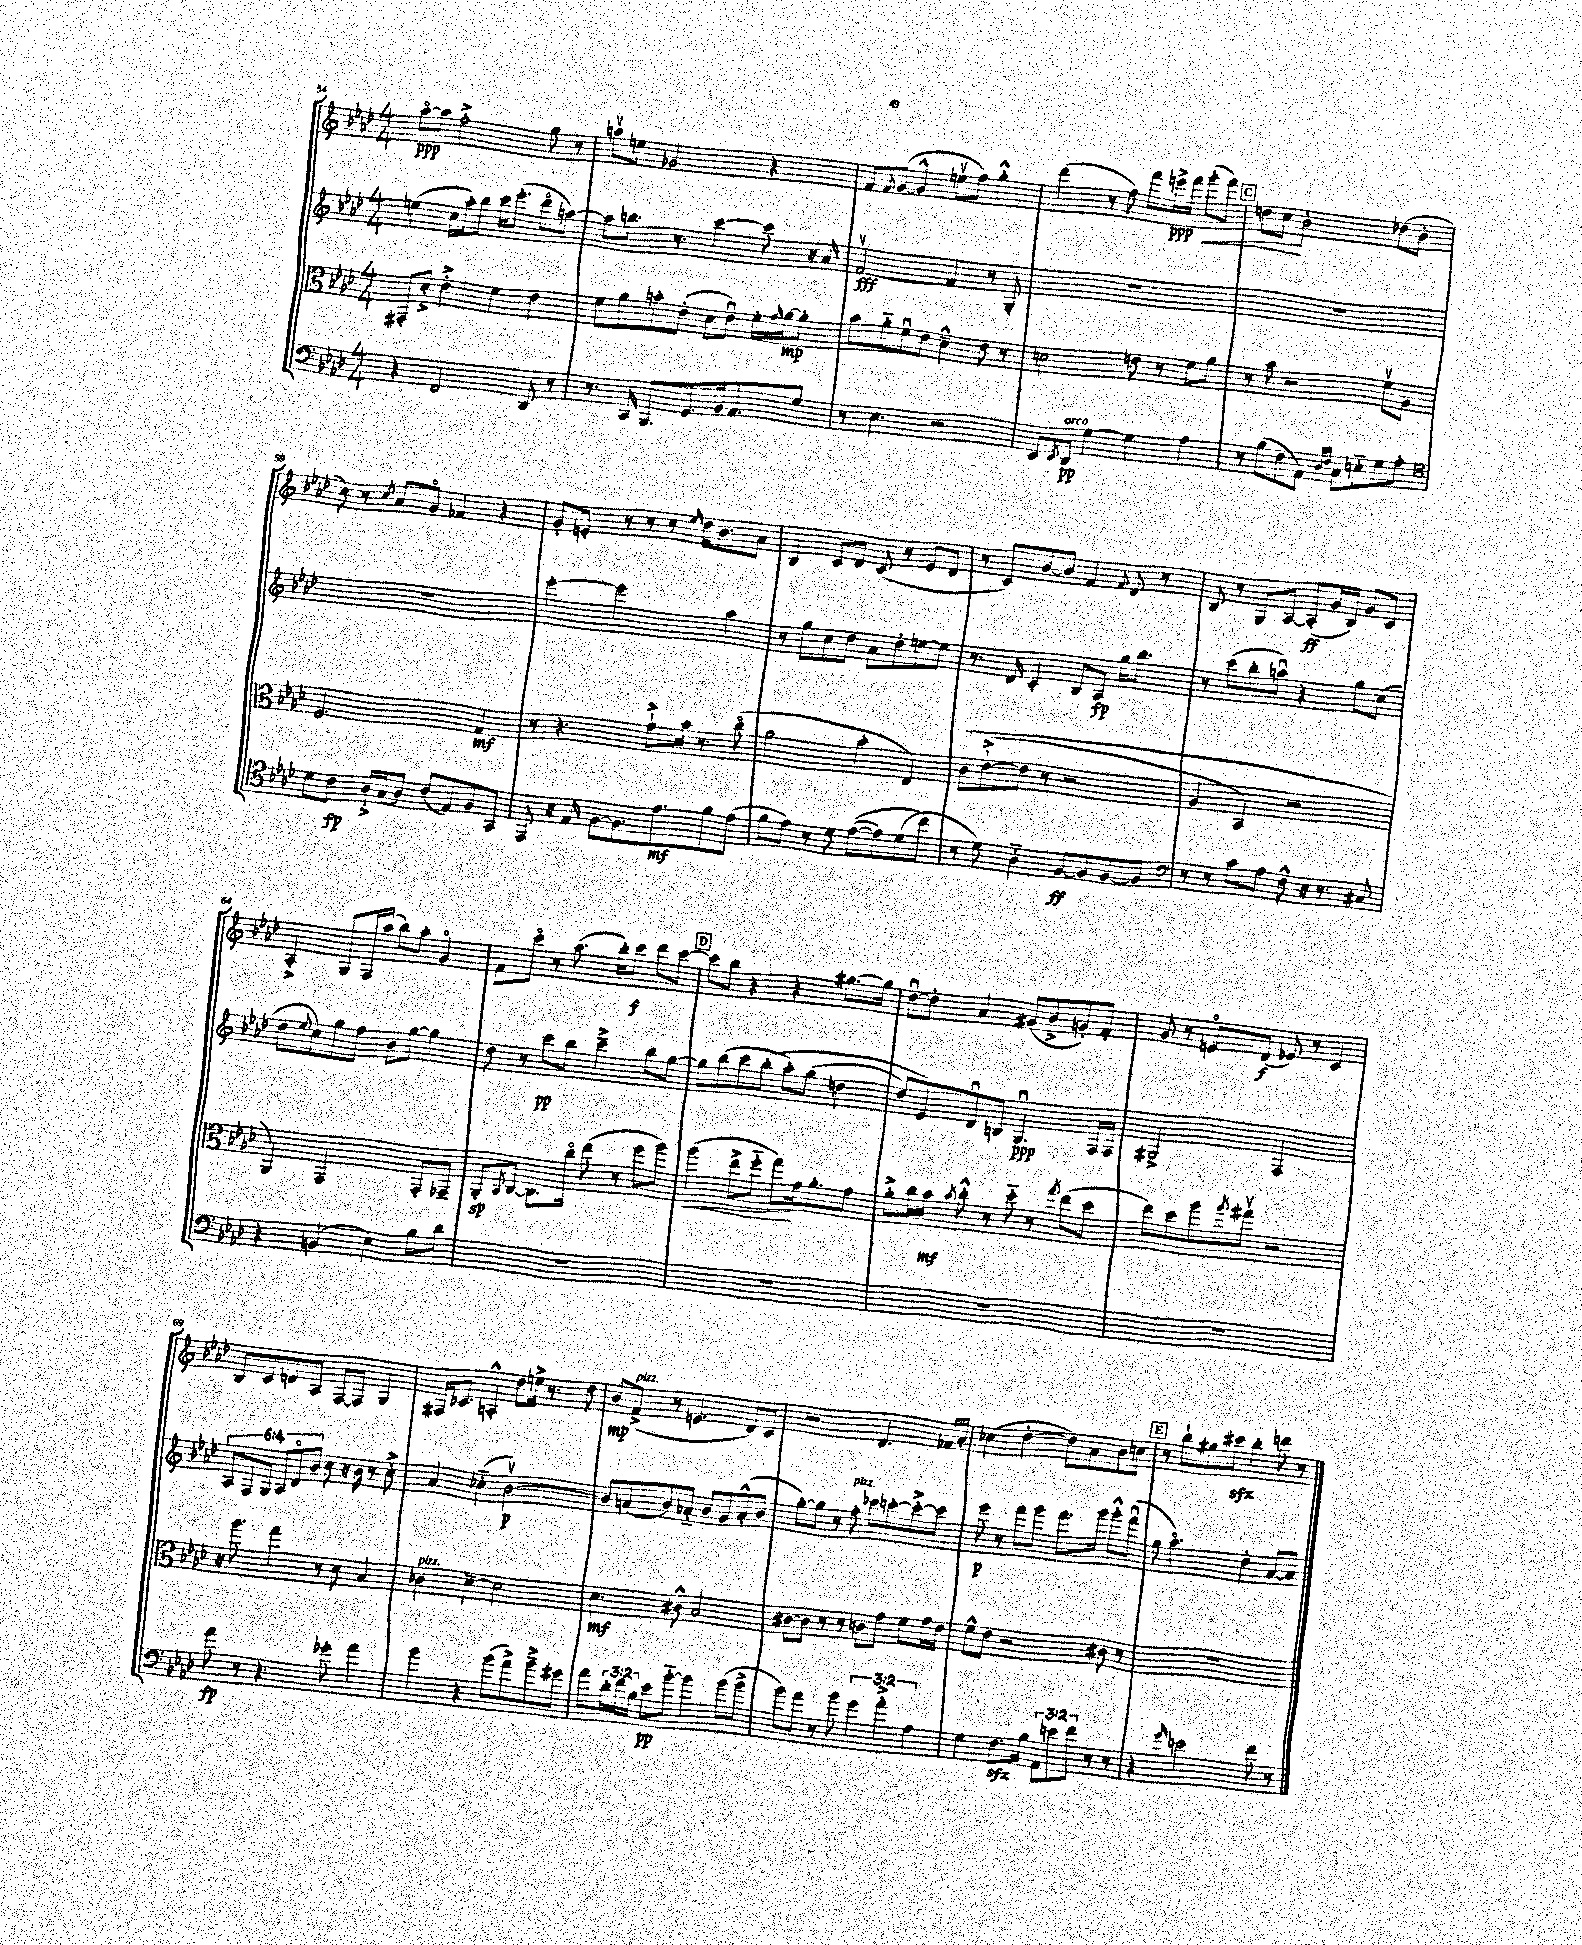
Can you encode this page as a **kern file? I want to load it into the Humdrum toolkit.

**kern	**dynam	**kern	**dynam	**kern	**dynam	**kern	**dynam
*part4	*part4	*part3	*part3	*part2	*part2	*part1	*part1
*staff4	*staff4	*staff3	*staff3	*staff2	*staff2	*staff1	*staff1
*clefF4	*	*clefC3	*	*clefG2	*	*clefG2	*
*k[b-e-a-d-]	*	*k[b-e-a-d-]	*	*k[b-e-a-d-]	*	*k[b-e-a-d-]	*
*M4/4	*	*M4/4	*	*M4/4	*	*M4/4	*
=54	=54	=54	=54	=54	=54	=54	=54
4r	.	8GG#X'/L	.	(4een\	.	[8aa-\L	ppp
.	.	8d-'^/J	.	.	.	8aa-\J]	.
2FF/	.	4e-'^\	.	16cc\LL	.	2ff'^\	.
.	.	.	.	16aa-'\J)	.	.	.
.	.	.	.	8bb-\J	.	.	.
.	.	4f\	.	16ccc\KL	.	.	.
.	.	.	.	(8.eee-'\J	.	.	.
8DD-/	.	4e-\	.	8ddd-\L	.	8gg\	.
8r	.	.	.	[8aan\J)	.	8r	.
=55	=55	=55	=55	=55	=55	=55	=55
8.r	.	8f\L	.	8aa\L]	.	8aanv\L	.
.	.	8a-\	.	8.bbn\J	.	8een\J	.
16CC/	.	.	.	.	.	.	.
8.BBB-/L	.	8bn'\	.	.	.	2g-X/	.
.	.	.	.	8.r	.	.	.
.	.	(8e-'\J	.	.	.	.	.
8.GG/	.	.	.	.	.	.	.
.	.	8d-\L	.	[4ccc\	.	.	.
16BB-/k	.	8e-u\J)	.	.	.	.	.
8.AA-/	.	.	.	.	.	.	.
.	.	16f'\LL	.	8ccc\]	.	4r	.
.	.	16qqg/	.	.	.	.	.
.	.	[16a-\J	mp	.	.	.	.
8G/J	.	8a-'\J]	.	16r	.	.	.
.	.	.	.	16a-/	.	.	.
=56	=56	=56	=56	=56	=56	=56	=56
8r	.	8b-\L	.	[2fv/	fff	8f/L	.
.	.	.	.	.	.	8qf/	.
4.E-\	.	8a-\	.	.	.	([8g/J	.
.	.	8fu\	.	.	.	4g^^/]	.
.	.	8e-\J	.	.	.	.	.
2r	.	4d-~^^\	.	4f/]	.	8eenv\L	.
.	.	.	.	.	.	8ff\J)	.
.	.	8e-\	.	8r	.	4gg'^^\	.
.	.	8r	.	8G'/	.	.	.
=57	=57	=57	=57	=57	=57	=57	=57
8EE-/L	.	2dn\	.	1r	.	(4ddd-\	.
8qEE-/	.	.	.	.	.	.	.
!LO:TX:a:i:t=arco	!	!	!	!	!	!	!
8DD-/J	pp	.	.	.	.	.	.
[4G\	.	.	.	.	.	8r	.
.	.	.	.	.	.	8ff\)	.
4G\]	.	8en\	.	.	.	8fff\L	.
.	.	8r	.	.	.	16eeen^\L	ppp
.	.	.	.	.	.	16fff\JJ	.
!	!	!	!	!	!	!	!LO:HP:b
4A-\	.	8f\L	.	.	.	(8ggg'\L	<
.	.	8a-\J	.	.	.	8fff\J)	.
!!LO:REH:place=s1:t=C
=58	=58	=58	=58	=58	=58	=58	=58
8r	.	8r	.	1r	.	8ddn\L	.
(8B-\L	.	8b-\	.	.	.	8cc\J	.
8F\	.	2r	.	.	.	2b-'\	[
8AA-\J)	.	.	.	.	.	.	.
16qqD-/LL	.	.	.	.	.	.	.
16qqF/JJ	.	.	.	.	.	.	.
8C\L	.	.	.	.	.	.	.
8En\	.	.	.	.	.	.	.
8G\	.	8fv\L	.	.	.	(8dd-X\L	.
8A-'\J	.	8A-\J	.	.	.	8b-'\J	.
!!LO:LB:g=z
=59	=59	=59	=59	=59	=59	=59	=59
*clefC4	*	*	*	*	*	*	*
8d-\L	.	2.F/	.	1r	.	8cc\)	.
8c\J	fp	.	.	.	.	8r	.
.	.	.	.	.	.	8qcc/	.
16A-`^/LL	.	.	.	.	.	8a-/L	.
(16G/J	.	.	.	.	.	.	.
8A-/J)	.	.	.	.	.	8g/J	.
(8c/L	.	.	.	.	.	4f-X/	.
8E-/)	.	.	.	.	.	.	.
8F/	.	4G/	mf	.	.	4r	.
8GG/J	.	.	.	.	.	.	.
=60	=60	=60	=60	=60	=60	=60	=60
8EE-/	.	8r	.	[4eee-'\	.	8g'/L	.
16r	.	4.r	.	.	.	8en'/J	.
16E-/	.	.	.	.	.	.	.
[8F\L	.	.	.	2eee-\]	.	8r	.
8.F\]	.	.	.	.	.	8r	.
.	.	8g`^\L	.	.	.	8r	.
8.e-\	mf	.	.	.	.	.	.
.	.	.	.	.	.	16qqee-/	.
.	.	16b-\Jk	.	.	.	16dd-\KL	.
.	.	8.r	.	.	.	8.b-\	.
8f\	.	.	.	4aa-\	.	.	.
(8e-\J	.	(8cc\	.	.	.	8a-\J	.
=61	=61	=61	=61	=61	=61	=61	=61
8f\L	.	2a-\	.	8r	.	4B-/	.
8e-\J)	.	.	.	8gg\L	.	.	.
8r	.	.	.	8cc\	.	8c/L	.
8d-\	.	.	.	8dd-\J	.	8d-/J	.
(([8e-\L	.	4b-'\	.	8a-\L	.	(8c/	.
8e-\])	.	.	.	8dd-'\	.	8r	.
(8d-\	.	4E-/)	.	[8een\	.	8e-/L	.
8cc\J)	.	.	.	8ee\J]	.	8d-/J	.
=62	=62	=62	=62	=62	=62	=62	=62
8r	.	(8c\L	.	8.r	.	8r	.
8d-\)	.	([8e-`^\	.	.	.	8c/L)	.
.	.	.	.	16d-/	.	.	.
4A-\	.	8e-\J]	.	4c'/	.	[8b-/	.
.	.	8r	.	.	.	8b-/J]	.
[8F/L	ff	2r	.	8B-/L	.	4f/	.
8F/]	.	.	.	8A-/J	fp	.	.
.	.	.	.	.	.	8qf/	.
[8F/	.	.	.	16gg\KL	.	8d-/	.
.	.	.	.	8.bb-\J	.	.	.
8F/J]	.	.	.	.	.	8r	.
=63	=63	=63	=63	=63	=63	=63	=63
*clefF4	*	*	*	*	*	*	*
8r	.	4A-/	.	8r	.	8B-/	.
8r	.	.	.	(8ccc\L	.	8r	.
8c\L	.	4BB-/)	.	8bb-'\	.	8G/L	.
8A-\J	.	.	.	8aanu\J)	.	[8A-/J	.
8F^^\	.	2r	.	4r	.	(8A-'/L]	ff
16r	.	.	.	.	.	16g/L	.
8.r	.	.	.	.	.	16B-/JJ)	.
.	.	.	.	8gg\L	.	8g/L	.
8C#X/	.	.	.	(8cc\J	.	8c/J	.
!!LO:LB:g=z
=64	=64	=64	=64	=64	=64	=64	=64
4r	.	4AA-/)	.	8dd-\L	.	4A-'^/	.
.	.	.	.	8qqee-/	.	.	.
.	.	.	.	8cc\)	.	.	.
(4BBn/	.	2GG/	.	8gg\	.	8G/L	.
.	.	.	.	8ff\J	.	16F/L	.
.	.	.	.	.	.	(16aa-/JJ	.
4E-\)	.	.	.	8b-\L	.	8bb-\L)	.
.	.	.	.	[8gg\J	.	8aa-'\J	.
8B-\L	.	8GG'/L	.	4gg\]	.	4g/	.
8d-\J	.	8GG-X~/J	.	.	.	.	.
=65	=65	=65	=65	=65	=65	=65	=65
1r	.	8AA-'/L	sp	8dd-\	.	8f\L	.
.	.	8qBB-/	.	.	.	.	.
.	.	[8C/J	.	8r	.	8ccc\J	.
.	.	8.C\L]	.	8ccc\L	pp	8r	.
.	.	.	.	8bb-\J	.	(8.aa-\	.
.	.	16cc\Jk	.	.	.	.	.
.	.	(8ee-\	.	4ccc~^\	.	.	.
.	.	.	.	.	.	16bb-'\KL)	.
.	.	8r	.	.	.	8ccc\J	f
.	.	8ff\L	.	8bb-\L	.	8ddd-\L	.
.	.	8aa-\J)	.	[8gg\J	.	[8ccc\J	.
!!LO:REH:place=s1:t=D
=66	=66	=66	=66	=66	=66	=66	=66
!	!	!	!LO:HP:b	!	!	!	!
1r	.	(4aa-\	<	8gg\L]	.	8ccc\L]	.
.	.	.	.	(8bb-\	.	8bb-\J	.
.	.	8ee-^\L	.	8ccc\	.	4r	.
.	.	8ff\J	.	(8bb-'\J	.	.	.
.	.	8gg\L)	.	8aa-'\L)	.	4r	.
.	.	16g\k	[	(8gg\J	.	.	.
.	.	8.a-'\	.	.	.	.	.
.	.	.	.	4ddn\	.	[8.gg#X\L	.
.	.	8g\J	.	.	.	.	.
.	.	.	.	.	.	16gg#\Jk]	.
=67	=67	=67	=67	=67	=67	=67	=67
1r	.	8a-'^\L	.	8dd-/L)	.	[8dd-u\L	.
.	.	16cc\L	.	8e-/)	.	8dd-'\J]	.
.	.	16b-\JJ	mf	.	.	.	.
.	.	8qb-/	.	.	.	.	.
.	.	8cc'^^\	.	8d-u/	.	4a-/	.
.	.	8r	.	8Bn/J	.	.	.
.	.	8dd-\	.	4.Gu/	ppp	(8g#X/L	.
.	.	8r	.	.	.	8b-^/	.
.	.	8qgg/	.	.	.	.	.
.	.	(8ee-\L	.	.	.	8gn'/)	.
.	.	8dd-\J	.	16F/LL	.	8f'/J	.
.	.	.	.	16F/JJ	.	.	.
=68	=68	=68	=68	=68	=68	=68	=68
1r	.	8ee-\L)	.	2G#X^/	.	8g/	.
.	.	8dd-\	.	.	.	8r	.
.	.	8aa-\	.	.	.	8en/L	.
.	.	8qaa-/	.	.	.	.	.
.	.	8gg#Xv\J	.	.	.	(8d-/J	f
.	.	2r	.	2F/	.	8e-X/)	.
.	.	.	.	.	.	8r	.
.	.	.	.	.	.	4c/	.
!!LO:LB:g=z
=69	=69	=69	=69	=69	=69	=69	=69
8a-\	fp	16r	.	12A-/L	.	8B-/L	.
.	.	8.aa-\	.	.	.	.	.
.	.	.	.	12F/	.	.	.
8r	.	.	.	.	.	8c/	.
.	.	.	.	12G/J	.	.	.
4.r	.	4gg\	.	12A-/L	.	8dn/	.
.	.	.	.	12d-/	.	.	.
.	.	.	.	.	.	8A-/J	.
.	.	.	.	12b-/J	.	.	.
.	.	8r	.	8cc\	.	[8F/L	.
8g-X'\	.	8d-\	.	16r	.	8F/J]	.
.	.	.	.	16b-\	.	.	.
4a-\	.	4B-/	.	8r	.	4G/	.
.	.	.	.	8cc'^\	.	.	.
=70	=70	=70	=70	=70	=70	=70	=70
!	!	!LO:TX:a:i:t=pizz.	!	!	!	!	!
4b-\	.	4c-X\	.	4a-/	.	16F#X/KL	.
.	.	.	.	.	.	8.c-X/J	.
4r	.	[4d-~\	.	(4cc-X\	.	4An'^^/	.
(8b-\L	.	2d-\]	.	[2b-v\)	p	8dd-\L	.
8a-^\)	.	.	.	.	.	16een^\Jk	.
.	.	.	.	.	.	8.r	.
8b-~^\	.	.	.	.	.	.	.
8g#X\J	.	.	.	.	.	8dd-\	.
=71	=71	=71	=71	=71	=71	=71	=71
8a-\L	.	4.d-\	mf	8b-/L]	.	8b-/L	mp
!	!	!	!	!	!	!LO:TX:a:i:t=pizz.	!
24d-'\L	.	.	.	(8an/	.	(8f^/J	.
24f\	.	.	.	.	.	.	.
24B-\JJ	.	.	.	.	.	.	.
8e-\L	pp	.	.	8b-/)	.	8r	.
[8b-\J	.	8c#X^^\	.	8a-X/J	.	4.en/	.
4b-\]	.	2B-/	.	8b-/L	.	.	.
.	.	.	.	8g/	.	.	.
(8b-\L	.	.	.	(8a-'^^/	.	8d-/L)	.
8b-^\J	.	.	.	8b-/J	.	8c/J	.
=72	=72	=72	=72	=72	=72	=72	=72
8b-\L)	.	[8c#X\L	.	[8gg'\L)	.	2r	.
8a-\J	.	8c#\J]	.	8gg\J]	.	.	.
8r	.	8r	.	8r	.	.	.
!	!	!	!	!LO:TX:a:i:t=pizz.	!	!	!
8b-\	.	8r	.	8ff'\	.	.	.
6g\	.	8cn\L	.	8ccc-X\L	.	4.d-/	.
.	.	8g\J	.	[8cccn'\	.	.	.
6a-'^\	.	.	.	.	.	.	.
.	.	8f\L	.	8ccc'^\_	.	.	.
6A-\	.	.	.	.	.	.	.
.	.	16g\L	.	8ccc\J]	.	16f-X/LL	.
.	.	16e-\JJ	.	.	.	16a-'/JJ	.
=73	=73	=73	=73	=73	=73	=73	=73
4G\	.	8f^^\L	.	8eee-\	p	(4cc-X\	.
.	.	8e-\J	.	8r	.	.	.
8.Fzz\L	.	2r	.	8fff\L	.	[4dd-'\	.
.	.	.	.	8ggg\J	.	.	.
16B-\Jk	.	.	.	.	.	.	.
12AA-\L	.	.	.	8.fff\L	.	8dd-\L])	.
12en\	.	.	.	.	.	.	.
.	.	.	.	.	.	8a-\	.
12f\J	.	.	.	.	.	.	.
.	.	.	.	16ggg\Jk	.	.	.
8r	.	8c#X\	.	8ggg'^^\L	.	8b-\	.
8r	.	8r	.	(8fffu\J	.	8ccn\J	.
!!LO:REH:place=s1:t=E
=74	=74	=74	=74	=74	=74	=74	=74
4r	.	1r	.	8gg\	.	8r	.
.	.	.	.	4.aa-\)	.	8bb-`\L	.
16qqg/	.	.	.	.	.	.	.
2en\	.	.	.	.	.	8gg#X\	.
.	.	.	.	.	.	8ccc#Xzz\J	.
.	.	.	.	4dd-'\	.	4bb-'\	.
8f\	.	.	.	[8a-/L	.	8dddn\	.
8r	.	.	.	8a-/J]	.	8r	.
==	==	==	==	==	==	==	==
*-	*-	*-	*-	*-	*-	*-	*-
